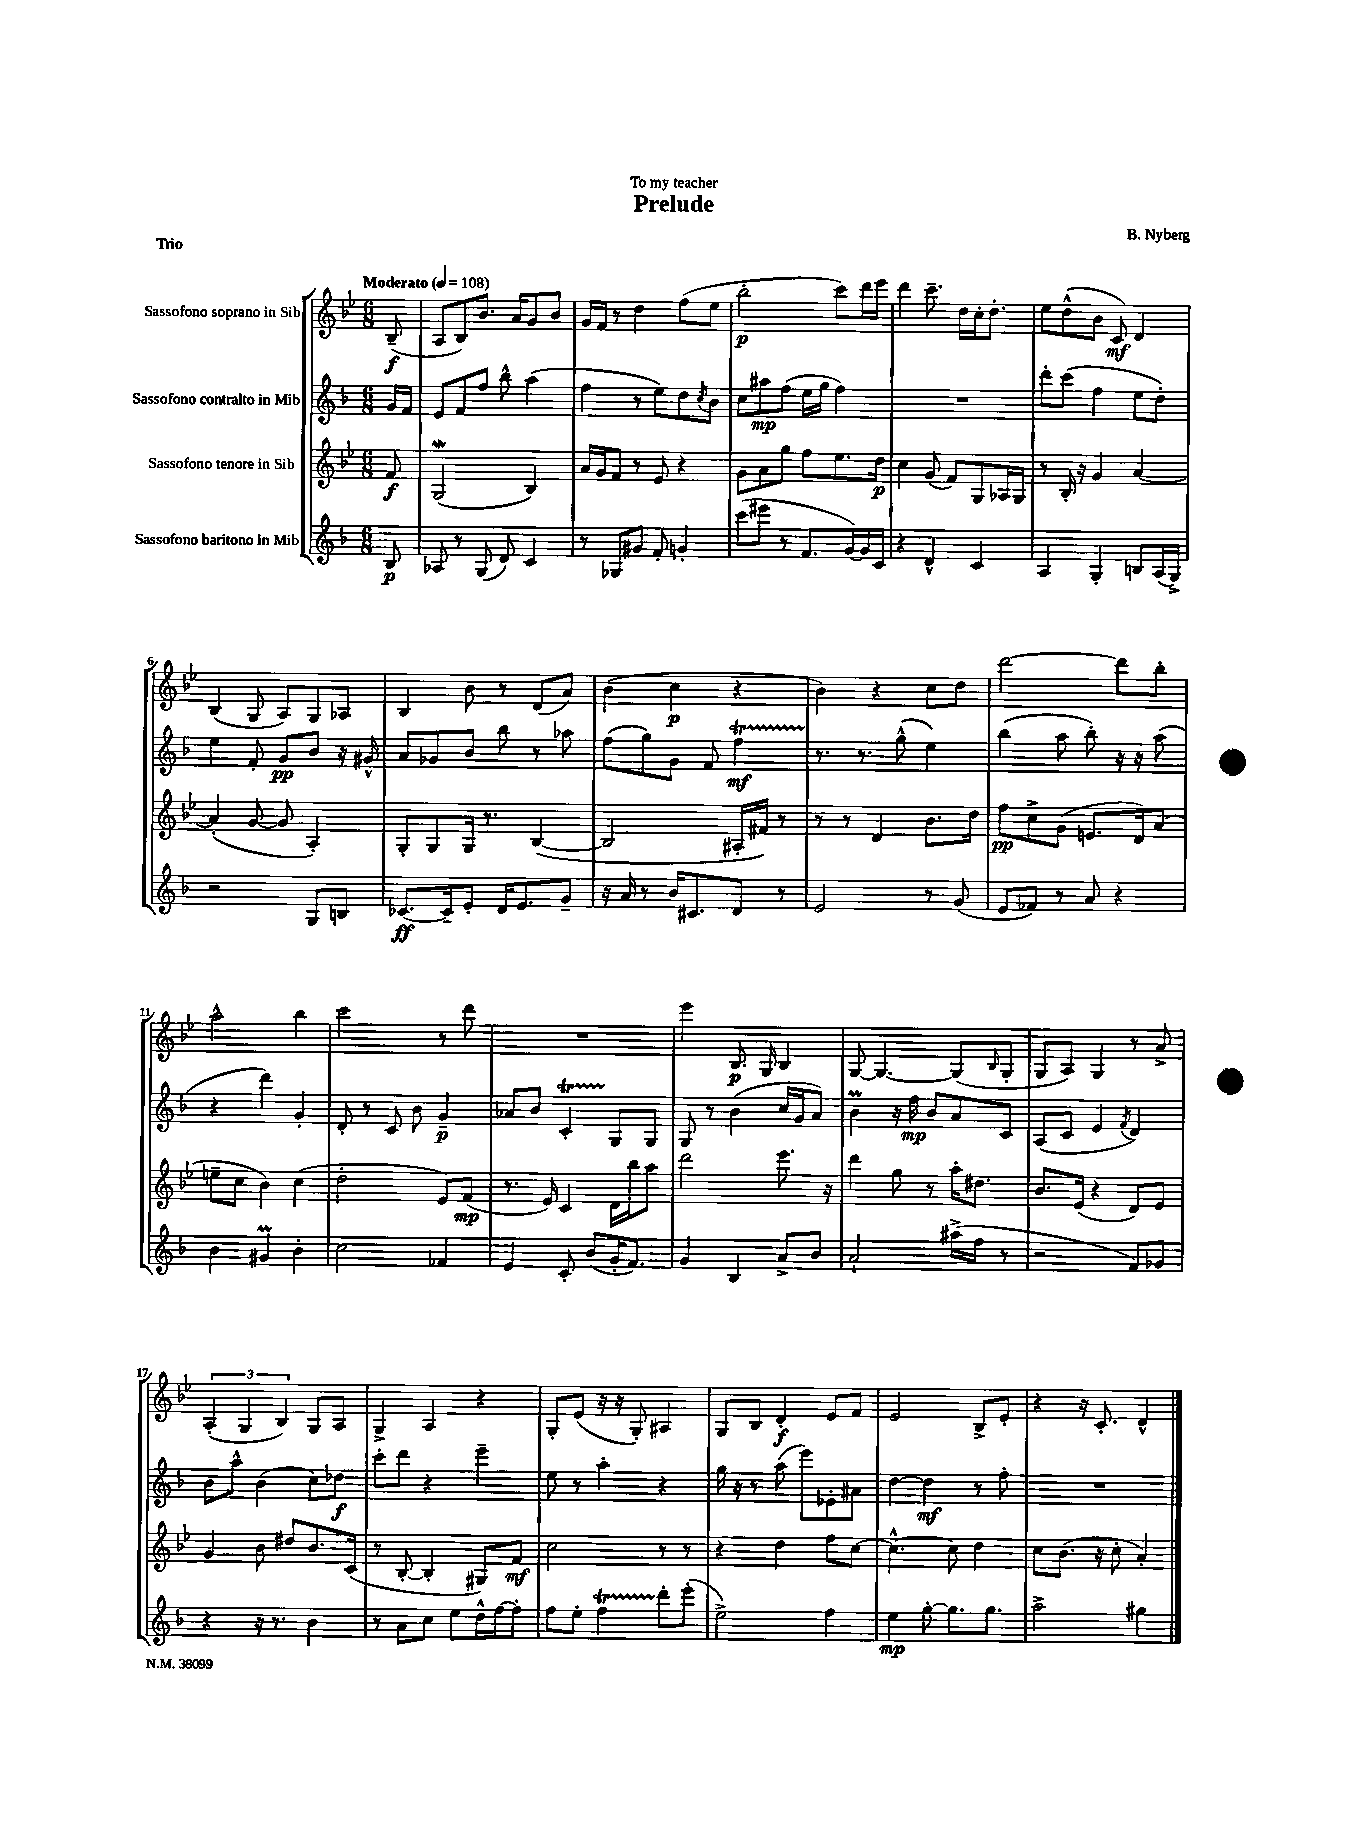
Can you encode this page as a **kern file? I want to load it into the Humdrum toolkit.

**kern	**dynam	**kern	**dynam	**kern	**dynam	**kern	**dynam
*part4	*part4	*part3	*part3	*part2	*part2	*part1	*part1
*staff4	*staff4	*staff3	*staff3	*staff2	*staff2	*staff1	*staff1
*I"Sassofono baritono in Mib	*	*I"Sassofono tenore in Sib	*	*I"Sassofono contralto in Mib	*	*I"Sassofono soprano in Sib	*
*clefG2	*	*clefG2	*	*clefG2	*	*clefG2	*
*k[b-]	*	*k[b-e-]	*	*k[b-]	*	*k[b-e-]	*
*M6/8	*	*M6/8	*	*M6/8	*	*M6/8	*
*MM108	*	*MM108	*	*MM108	*	*MM108	*
=	=	=	=	=	=	=	=
!	!	!	!	!	!	!LO:TX:a:B:t=Moderato	!
8B-/	p	8f/	f	16g/LL	.	(8B-~/	f
.	.	.	.	16f/JJ	.	.	.
=1	=1	=1	=1	=1	=1	=1	=1
8A-X/	.	(2GW/	.	8e/L	.	8A/L	.
8r	.	.	.	8f/	.	8B-/)	.
(8G/	.	.	.	8ff/J	.	8.b-/J	.
8d/)	.	.	.	8bb-^^\	.	.	.
.	.	.	.	.	.	16a/KL	.
4c/	.	4B-/)	.	(4aa\	.	8g/	.
.	.	.	.	.	.	8b-/J	.
=2	=2	=2	=2	=2	=2	=2	=2
8r	.	16a/LL	.	4ff\	.	16g/LL	.
.	.	16g/J	.	.	.	16f/JJ	.
8G-X/L	.	8f/J	.	.	.	8r	.
8g#X/J	.	8r	.	8r	.	4dd\	.
8f'/	.	8e-/	.	8ee\L)	.	.	.
4gn'/	.	4r	.	8dd\	.	(8ff\L	.
.	.	.	.	8qcc/	.	.	.
.	.	.	.	8b-\J	.	8ee-\J	.
=3	=3	=3	=3	=3	=3	=3	=3
(8ccc\L	.	8g\L	.	8cc\L	.	2bb-'\	p
8eee#X\J	.	8a\	.	8aa#X\	mp	.	.
8r	.	8gg\J	.	(8ff\J	.	.	.
8.f/L	.	8ff\L	.	16ee\LL	.	.	.
.	.	.	.	16gg\JJ	.	.	.
.	.	8.ee-\	.	4ff\)	.	8ccc\L)	.
[16g/L)	.	.	.	.	.	.	.
16g/]	.	.	.	.	.	16ddd\L	.
16c/JJ	.	16dd\Jk	p	.	.	16eee-\JJ	.
=4	=4	=4	=4	=4	=4	=4	=4
4r	.	4cc\	.	2.r	.	4ddd\	.
4d^^/	.	(8g/	.	.	.	8.ccc~\	.
.	.	8f/L)	.	.	.	.	.
.	.	.	.	.	.	16dd\LL	.
4c/	.	8G/	.	.	.	16cc'\J	.
.	.	.	.	.	.	8.dd'\J	.
.	.	16A-X/L	.	.	.	.	.
.	.	16G/JJ	.	.	.	.	.
=5	=5	=5	=5	=5	=5	=5	=5
4A/	.	8r	.	8ddd'\L	.	8ee-\L	.
.	.	16B-'/	.	(8ccc\J	.	(8dd^^\	.
.	.	16r	.	.	.	.	.
4G'/	.	4g/	.	4ff\	.	8b-\J	.
.	.	.	.	.	.	8c/)	mf
8Bn/L	.	[4a/	.	8ee\L	.	4d/	.
(16A/L	.	.	.	8dd'\J)	.	.	.
16G^/JJ)	.	.	.	.	.	.	.
!!LO:LB:g=z
=6	=6	=6	=6	=6	=6	=6	=6
2r	.	(4a'/]	.	4ee\	.	(4B-/	.
.	.	[8g/	.	8f'/	.	8G/	.
.	.	8g/]	.	8g/L	pp	8A/L)	.
8G/L	.	4A'/)	.	8b-/J	.	8G/	.
8Bn/J	.	.	.	16r	.	8A-X/J	.
.	.	.	.	16g#X^^/	.	.	.
=7	=7	=7	=7	=7	=7	=7	=7
[8.c-X/L	ff	8G'/L	.	8a/L	.	4B-/	.
.	.	8G/	.	8g-X/	.	.	.
16c-~/k]	.	.	.	.	.	.	.
8e'/J	.	16G/Jk	.	8b-/J	.	8b-\	.
.	.	8.r	.	.	.	.	.
16d/KL	.	.	.	8bb-\	.	8r	.
8.e/	.	.	.	.	.	.	.
.	.	([4B-/	.	8r	.	(8d/L	.
8g~/J	.	.	.	8aa-X\	.	8a/J)	.
=8	=8	=8	=8	=8	=8	=8	=8
16r	.	2B-/]	.	(8ff\L	.	(4b-\	.
16a/	.	.	.	.	.	.	.
8r	.	.	.	8gg\)	.	.	.
16b-/KL	.	.	.	8g\J	.	4cc\	p
8.c#X/	.	.	.	.	.	.	.
.	.	.	.	8f/	.	.	.
8d/J	.	16A#X'/LL	.	4ffT\	mf	4r	.
.	.	16f#X/JJ)	.	.	.	.	.
8r	.	8r	.	.	.	.	.
=9	=9	=9	=9	=9	=9	=9	=9
2e/	.	8r	.	8.r	.	4b-\)	.
.	.	8r	.	.	.	.	.
.	.	.	.	8.r	.	.	.
.	.	4d/	.	.	.	4r	.
.	.	.	.	(8gg^^\	.	.	.
8r	.	8.b-\L	.	4ee\)	.	8cc\L	.
(8g/	.	.	.	.	.	8dd\J	.
.	.	16dd\Jk	.	.	.	.	.
=10	=10	=10	=10	=10	=10	=10	=10
8e/L	.	8ff\L	pp	(4bb-\	.	[2ddd\	.
8f-X/J)	.	8cc^\	.	.	.	.	.
8r	.	(8g\J	.	8aa\	.	.	.
8a/	.	8.en/L	.	8bb-'\)	.	.	.
4r	.	.	.	16r	.	8ddd\L]	.
.	.	16d/k)	.	16r	.	.	.
.	.	(8a/J	.	(8aa\	.	8bb-'\J	.
!!LO:LB:g=z
=11	=11	=11	=11	=11	=11	=11	=11
4b-\	.	8een~\L	.	4r	.	2aa^^\	.
.	.	8cc\J	.	.	.	.	.
4g#Xm/	.	4b-\)	.	4ddd\)	.	.	.
4b-'\	.	(4cc\	.	4g'/	.	4bb-\	.
=12	=12	=12	=12	=12	=12	=12	=12
2cc\	.	2dd'\	.	8d'/	.	2ccc\	.
.	.	.	.	8r	.	.	.
.	.	.	.	8c/	.	.	.
.	.	.	.	8b-\	.	.	.
4f-X/	.	8e-/L)	.	4g~/	p	8r	.
.	.	(8f/J	mp	.	.	8ddd\	.
=13	=13	=13	=13	=13	=13	=13	=13
4e/	.	8.r	.	8a-X/L	.	2.r	.
.	.	.	.	8b-/J	.	.	.
.	.	16e-/)	.	.	.	.	.
8c'/	.	4c/	.	4cT'/	.	.	.
(8b-/L	.	.	.	.	.	.	.
16g'/K	.	16d\LL	.	8G/L	.	.	.
8.f/J)	.	16bb-\J	.	.	.	.	.
.	.	8aa\J	.	8G/J	.	.	.
=14	=14	=14	=14	=14	=14	=14	=14
4g/	.	2ddd\	.	8G/	.	4eee-\	.
.	.	.	.	8r	.	.	.
4B-/	.	.	.	(4b-\	.	8.B-/	p
.	.	.	.	.	.	16G/	.
8a^/L	.	8.eee-\	.	16cc/LL	.	4B-/	.
.	.	.	.	16g/J	.	.	.
8b-/J	.	.	.	8a/J)	.	.	.
.	.	16r	.	.	.	.	.
=15	=15	=15	=15	=15	=15	=15	=15
2a`/	.	4ddd\	.	4b-M\	.	[8G/	.
.	.	.	.	.	.	4.G/_	.
.	.	8gg\	.	16r	.	.	.
.	.	.	.	16ff\	mp	.	.
.	.	8r	.	8b-/L	.	.	.
(16aa#X^\LL	.	16aa'\KL	.	8a/	.	(8G/L]	.
16ff\JJ	.	8.dd#X\J	.	.	.	.	.
.	.	.	.	.	.	16qqB-/	.
8r	.	.	.	8c/J	.	8G'/J	.
=16	=16	=16	=16	=16	=16	=16	=16
2r	.	8.b-/L	.	(8A/L	.	8G/L	.
.	.	.	.	8c/J	.	8A/J)	.
.	.	(16e-/Jk	.	.	.	.	.
.	.	4r	.	4e/	.	4G/	.
.	.	.	.	8qf/	.	.	.
8f/L)	.	8d/L)	.	4d/)	.	8r	.
8g-X/J	.	8e-/J	.	.	.	8a^/	.
!!LO:LB:g=z
=17	=17	=17	=17	=17	=17	=17	=17
4r	.	4g/	.	8b-\L	.	(6A'/	.
.	.	.	.	8aa^^\J	.	.	.
.	.	.	.	.	.	6G/	.
16r	.	8b-\	.	(4b-\	.	.	.
8.r	.	.	.	.	.	.	.
.	.	.	.	.	.	6B-/)	.
.	.	8dd#X/L	.	.	.	.	.
4b-\	.	8.b-/	.	8cc\L)	.	8G/L	.
.	.	.	.	8dd-X\J	f	8A/J	.
.	.	(16c/Jk	.	.	.	.	.
=18	=18	=18	=18	=18	=18	=18	=18
8r	.	8r	.	8ccc'\L	.	4G^/	.
8a\L	.	[8B-'/	.	8ddd\J	.	.	.
8cc\J	.	4B-'/]	.	4r	.	4A/	.
8ee\L	.	.	.	.	.	.	.
16dd^^\L	.	8G#X/L)	.	4eee~\	.	4r	.
[16ff\J	.	.	.	.	.	.	.
8ff'\J]	.	8f/J	mf	.	.	.	.
=19	=19	=19	=19	=19	=19	=19	=19
8ff\L	.	2cc\	.	8ee\	.	8G'/L	.
8ee'\J	.	.	.	8r	.	(8e-/J	.
4ffT\	.	.	.	4aa'\	.	16r	.
.	.	.	.	.	.	16r	.
.	.	.	.	.	.	8G'/)	.
8ddd'\L	.	8r	.	4r	.	4A#X/	.
(8eee'\J	.	8r	.	.	.	.	.
=20	=20	=20	=20	=20	=20	=20	=20
2ee^\)	.	4r	.	16gg\	.	8G/L	.
.	.	.	.	16r	.	.	.
.	.	.	.	8r	.	8B-/J	.
.	.	4dd\	.	(8aa\	.	4d'/	f
.	.	.	.	8eee\L)	.	.	.
4ff\	.	8ff\L	.	8e-X'\	.	8e-/L	.
.	.	[8cc\J	.	8a#X\J	.	8f/J	.
=21	=21	=21	=21	=21	=21	=21	=21
4ee\	mp	4.cc^^\_	.	[4dd\	.	2e-/	.
[8gg'\	.	.	.	4dd\]	mf	.	.
8.gg\L]	.	8cc\]	.	.	.	.	.
.	.	4dd\	.	8r	.	8B-^/L	.
8.gg\J	.	.	.	.	.	.	.
.	.	.	.	8ff'\	.	8e-'/J	.
=22	=22	=22	=22	=22	=22	=22	=22
2aa^\	.	8cc\L	.	2.r	.	4r	.
.	.	(8.b-\J	.	.	.	.	.
.	.	.	.	.	.	16r	.
.	.	16r	.	.	.	8.c'/	.
.	.	8cc'\	.	.	.	.	.
4gg#X\	.	4a'/)	.	.	.	4d^^/	.
==	==	==	==	==	==	==	==
*-	*-	*-	*-	*-	*-	*-	*-
